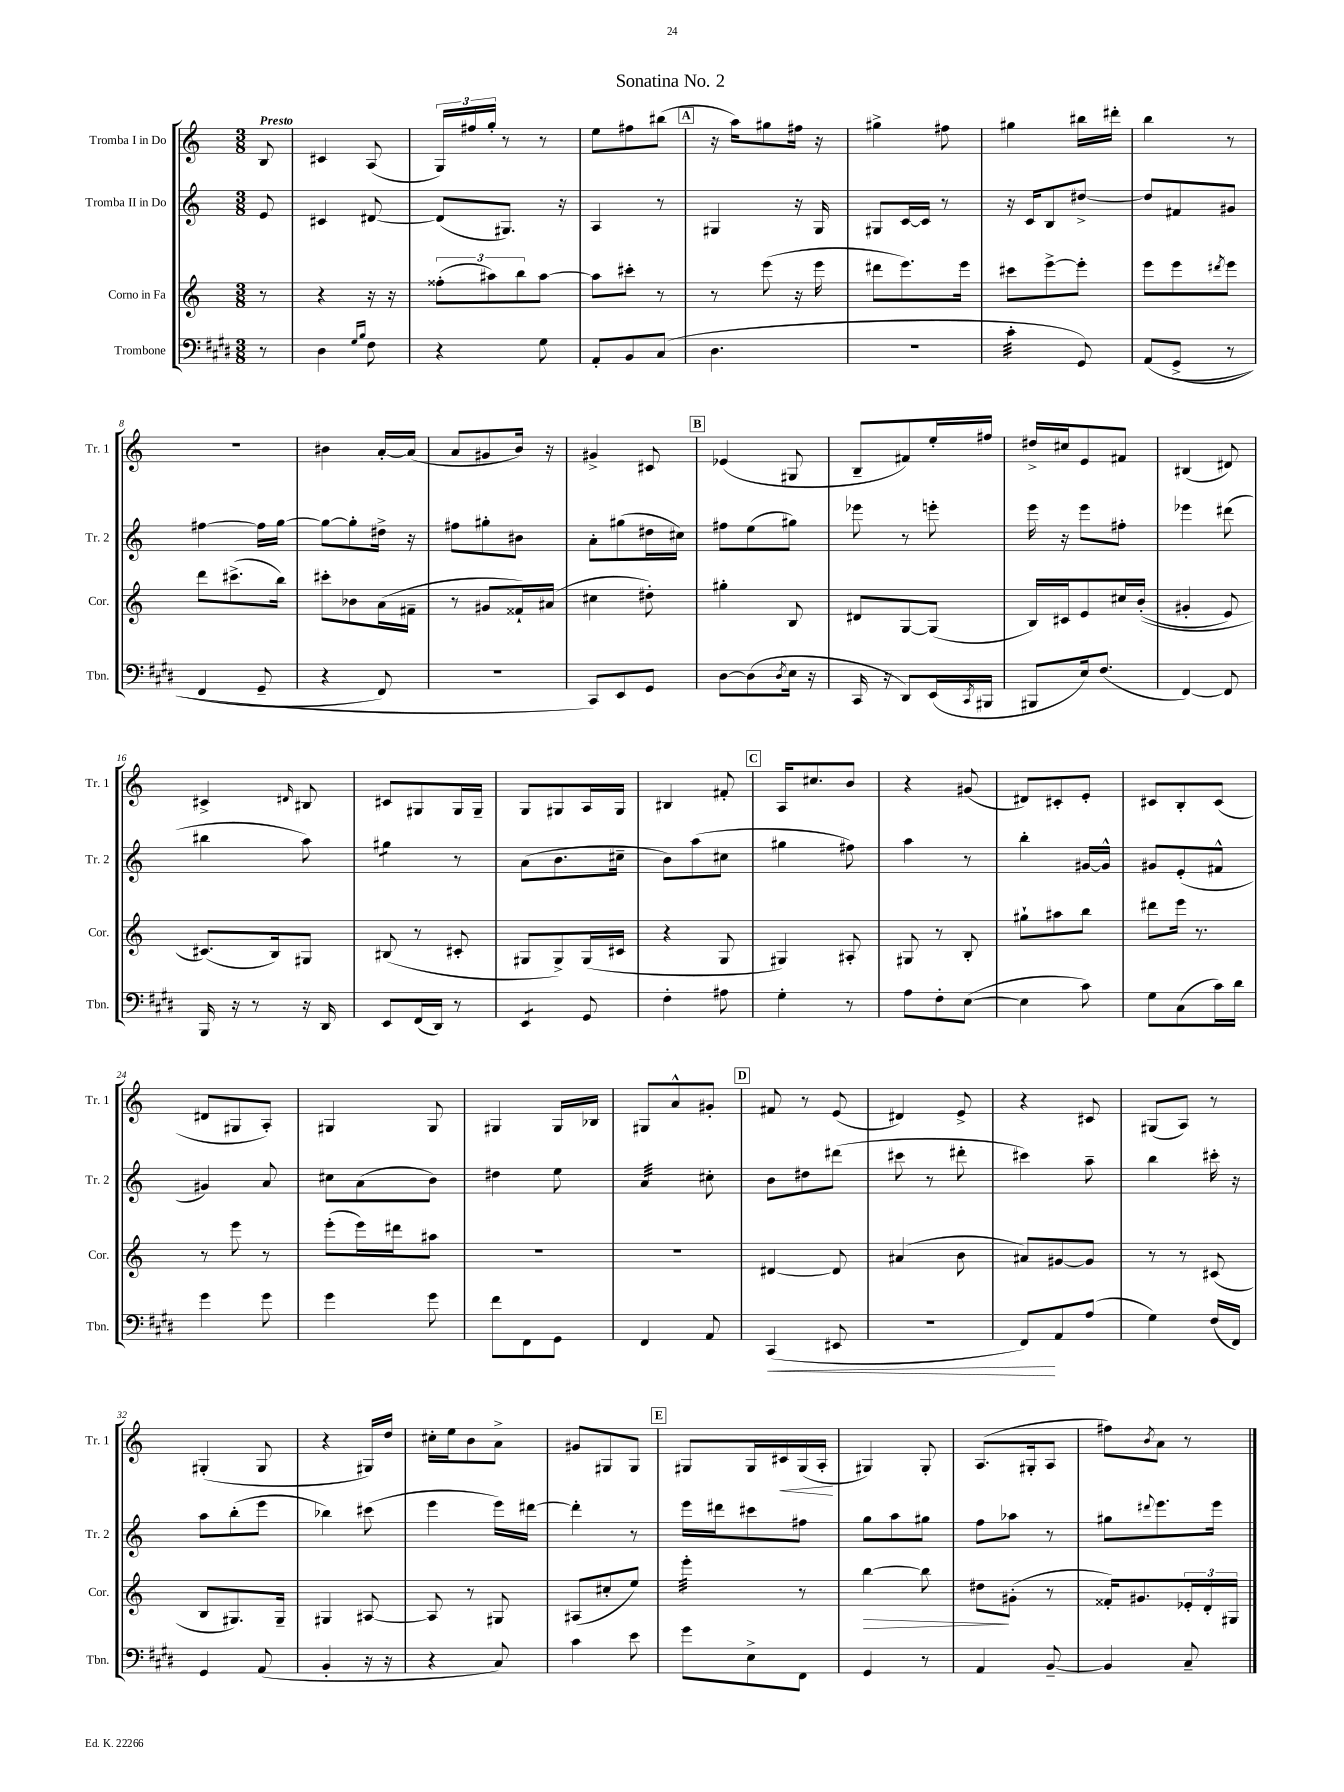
\header { title = "Sonatina No. 2" }
<<
\new StaffGroup <<
\new Staff = "s0" \with { instrumentName = "Tromba I in Do" shortInstrumentName = "Tr. 1" } {
    \clef treble \key c \major \numericTimeSignature \time 3/8 \partial 8 \tempo "Presto"
    b8 |
    cis'4 a8( |
    \tuplet 3/2 { g16) fis''16 g''16-. } r8 r8 |
    e''8 fis''8 bis''8( |
    \mark \markup { \box "A" } r16 a''16) gis''8 fis''16 r16 |
    gis''4-> fis''8 |
    gis''4 bis''16 dis'''16-. |
    b''4 r8 |
    R4. |
    bis'4 a'16~-. a'16( |
    a'8 gis'8 b'16) r16 |
    gis'4-> cis'8 |
    \mark \markup { \box "B" } ees'4( gis8 |
    b8-- fis'8) e''16-. fis''16 |
    dis''16-> cis''16 e'8 fis'8 |
    bis4( dis'8) |
    cis'4-> \grace { dis'16 } bis8 |
    cis'8 gis8 gis16 gis16-- |
    g8 gis8 a16 gis16 |
    bis4 fis'8-. |
    \mark \markup { \box "C" } a16 cis''8. b'8 |
    r4 gis'8( |
    dis'8) cis'8-. e'8-. |
    cis'8 b8-. cis'8( |
    dis'8 gis8 a8-.) |
    gis4 gis8 |
    gis4 gis16 bes16 |
    gis8 a'8-^ gis'8-. |
    \mark \markup { \box "D" } fis'8 r8 e'8( |
    dis'4) e'8-> |
    r4 cis'8 |
    gis8( a8) r8 |
    gis4-.( gis8 |
    r4 gis16) d''16 |
    cis''16-. e''16 b'8 a'8-> |
    gis'8 gis8 gis8 |
    \mark \markup { \box "E" } gis8 gis16 cis'16\< gis16( a16-.\! |
    gis4) gis8-. |
    a8.( gis16-. a8 |
    fis''8) \acciaccatura { b'8 } a'8 r8 \bar "|." |
}
\new Staff = "s1" \with { instrumentName = "Tromba II in Do" shortInstrumentName = "Tr. 2" } {
    \clef treble \key c \major \numericTimeSignature \time 3/8 \partial 8
    e'8 |
    cis'4 dis'8~ |
    dis'8( gis8.) r16 |
    a4 r8 |
    \mark \markup { \box "A" } gis4 r16 gis16 |
    gis8 c'16~ c'16 r8 |
    r16 c'16 b8 dis''8~-> |
    dis''8 fis'8 gis'8 |
    fis''4~ fis''16 g''16~ |
    g''8~ g''8-. dis''16-> r16 |
    fis''8 gis''8-. bis'8 |
    a'8-. gis''8( dis''16 cis''16) |
    \mark \markup { \box "B" } fis''8 e''8( gis''8) |
    ees'''8 r8 e'''8-. |
    e'''16 r16 e'''8 fis''8-. |
    ees'''4 dis'''8( |
    bis''4 a''8) |
    gis''4:8 r8 |
    a'8( b'8. cis''16-- |
    b'8) a''8( cis''8 |
    \mark \markup { \box "C" } gis''4 fis''8) |
    a''4 r8 |
    b''4-. gis'16~ gis'16-^ |
    gis'8 e'8-.( fis'8-^ |
    gis'4) a'8 |
    cis''8 a'8( b'8) |
    dis''4 e''8 |
    a'4:32 cis''8-. |
    \mark \markup { \box "D" } b'8 dis''8 dis'''8( |
    cis'''8 r8 dis'''8-. |
    cis'''4) a''8-- |
    b''4 cis'''16-. r16 |
    a''8 b''8-.( e'''8 |
    bes''4) cis'''8( |
    e'''4 e'''16) dis'''16~ |
    dis'''4-. r8 |
    \mark \markup { \box "E" } e'''16 dis'''16 cis'''8 fis''8 |
    g''8 a''8 gis''8 |
    f''8 aes''8 r8 |
    gis''8 \appoggiatura { dis'''8 } e'''8. e'''16 \bar "|." |
}
\new Staff = "s2" \with { instrumentName = "Corno in Fa" shortInstrumentName = "Cor." } {
    \clef treble \key c \major \numericTimeSignature \time 3/8 \partial 8
    r8 |
    r4 r16 r16 |
    \tuplet 3/2 { fisis''8-.( ais''8) b''8 } ais''8~ |
    ais''8 cis'''8-. r8 |
    \mark \markup { \box "A" } r8 e'''8( r16 e'''16 |
    dis'''8 e'''8.) e'''16 |
    cis'''8 e'''8~-> e'''8-. |
    e'''8 e'''8 \acciaccatura { dis'''8 } e'''8 |
    d'''8 cis'''8.->( b''16) |
    cis'''8-. bes'8 a'16( fis'16-- |
    r8 gis'8 fisis'16-!) ais'16( |
    cis''4 dis''8-.) |
    \mark \markup { \box "B" } gis''4-. b8 |
    dis'8 g8~ g8( |
    b16) cis'16 e'8 cis''16 b'16-.(\( |
    gis'4-. e'8) |
    cis'8.(\) b16) gis8 |
    bis8( r8 cis'8-. |
    gis8 gis8->) gis16( cis'16 |
    r4 g8 |
    \mark \markup { \box "C" } gis4) ais8-. |
    gis8 r8 b8-. |
    gis''8-! ais''8 b''8 |
    dis'''8 e'''16 r8. |
    r8 e'''8 r8 |
    e'''8-.( e'''16) dis'''16 ais''8 |
    R4. |
    R4. |
    \mark \markup { \box "D" } dis'4~ dis'8 |
    ais'4( b'8 |
    ais'8) gis'8~ gis'8 |
    r8 r8 cis'8( |
    b8 gis8.) gis16-- |
    gis4 ais8~ |
    ais8 r8 gis8 |
    ais8( cis''8-. e''8) |
    \mark \markup { \box "E" } e'''4:32-. r8 |
    b''4~\> b''8 |
    dis''8\! gis'8-.( r8 |
    fisis'16-.) gis'8. \tuplet 3/2 { ees'16-. d'16-. gis16 } \bar "|." |
}
\new Staff = "s3" \with { instrumentName = "Trombone" shortInstrumentName = "Tbn." } {
    \clef bass \key e \major \numericTimeSignature \time 3/8 \partial 8
    r8 |
    dis4 \grace { gis16 b16 } fis8 |
    r4 gis8 |
    a,8-. b,8 cis8( |
    \mark \markup { \box "A" } dis4. |
    R4. |
    cis'4:32-. gis,8) |
    a,8\( gis,8->( r8 |
    fis,4 gis,8-- |
    r4 fis,8) |
    r4. |
    cis,8\) e,8 gis,8 |
    \mark \markup { \box "B" } dis8~ dis8( \acciaccatura { dis8 } e16 r16 |
    cis,16 r16 dis,8) e,16( \acciaccatura { cis,8 } bis,,16 |
    bis,,8 e16) fis8.( |
    fis,4~) fis,8 |
    b,,16 r16 r8 r16 dis,16 |
    e,8 fis,16( dis,16) r8 |
    e,4:8 gis,8 |
    fis4-. ais8 |
    \mark \markup { \box "C" } gis4-. r8 |
    a8 fis8-. e8~( |
    e4 cis'8) |
    gis8 cis8( cis'16) dis'16 |
    gis'4 gis'8 |
    gis'4 gis'8 |
    fis'8 fis,8 gis,8 |
    fis,4 a,8 |
    \mark \markup { \box "D" } cis,4\<( eis,8 |
    R4. |
    fis,8\!) a,8 a8( |
    gis4) fis16( fis,16) |
    gis,4 a,8( |
    b,4-. r16 r16 |
    r4 cis8) |
    cis'4 e'8 |
    \mark \markup { \box "E" } gis'8 e8-> fis,8 |
    gis,4 r8 |
    a,4 b,8~-- |
    b,4 cis8-- \bar "|." |
}
>>
>>
